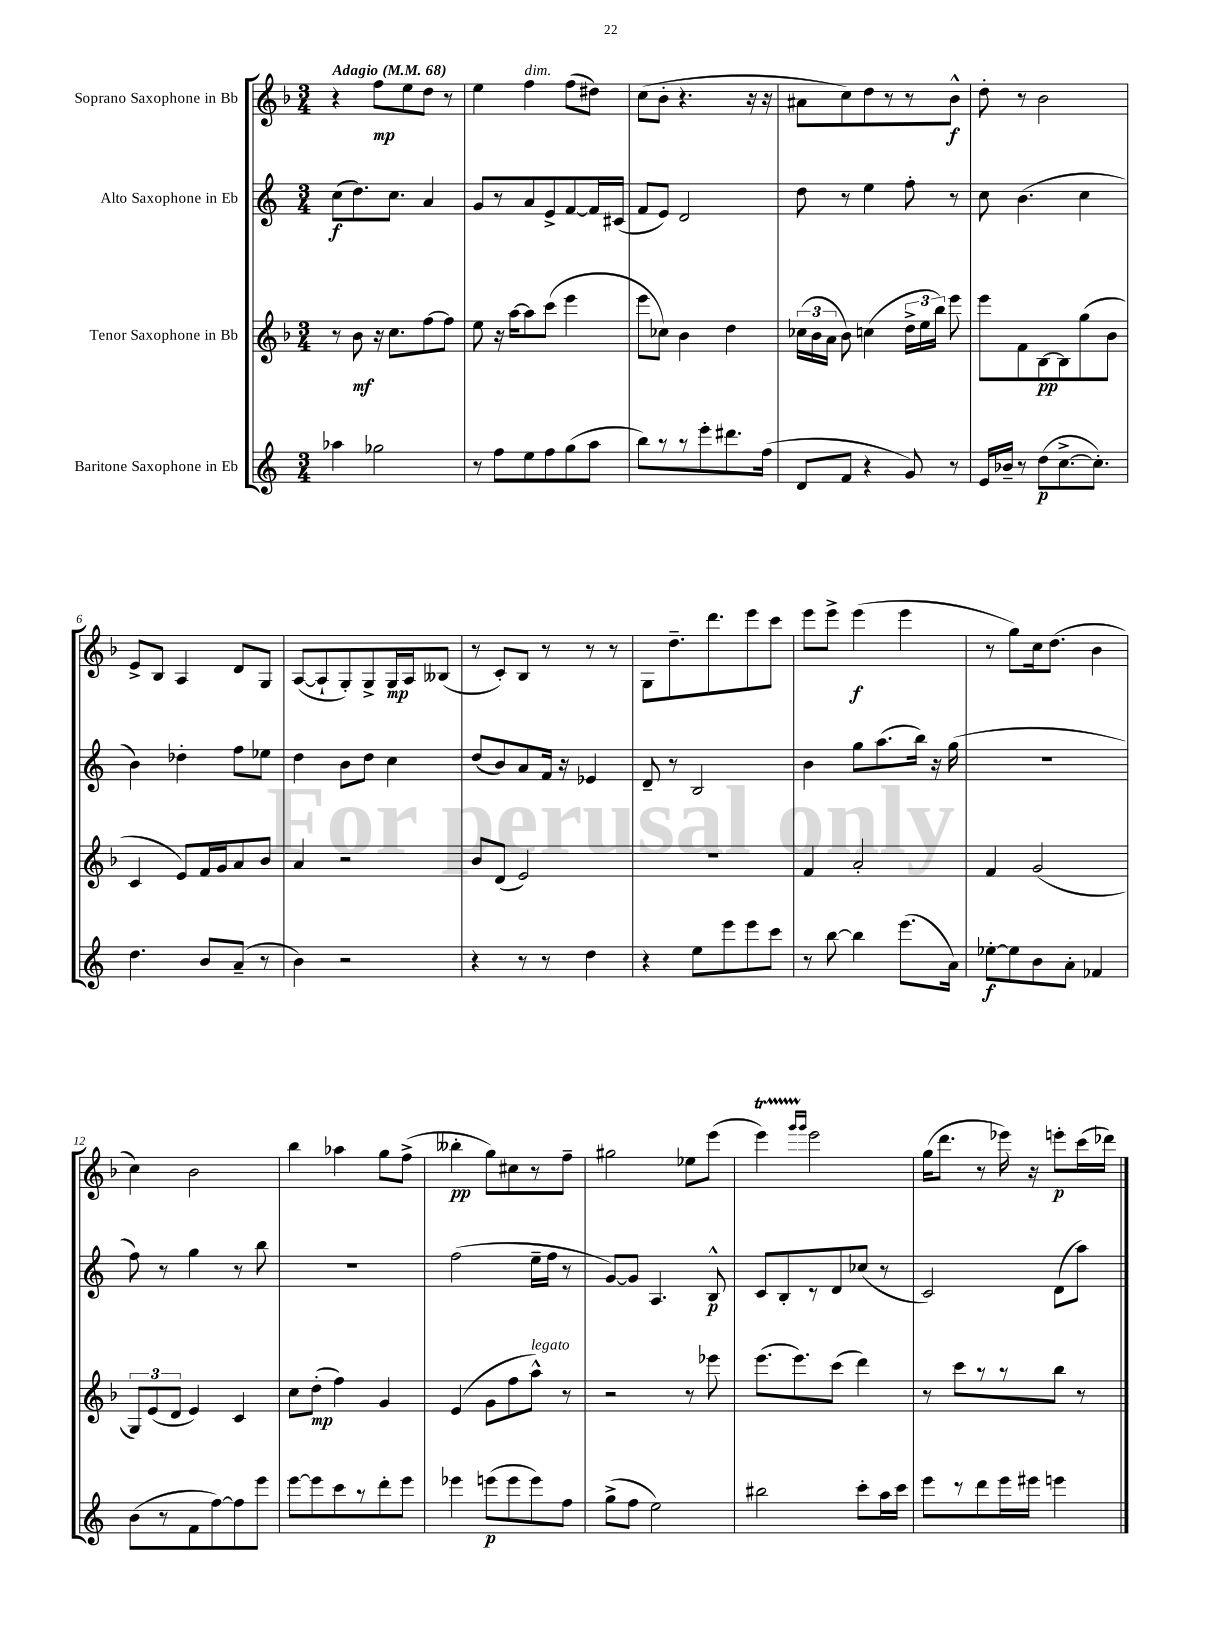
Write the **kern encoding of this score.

**kern	**kern	**kern	**kern
*staff4	*staff3	*staff2	*staff1
*clefG2	*clefG2	*clefG2	*clefG2
*k[]	*k[b-]	*k[]	*k[b-]
*M3/4	*M3/4	*M3/4	*M3/4
*MM68	*MM68	*MM68	*MM68
4aa-	8r	(8cc	4r
.	8b-	8.dd)	.
2gg-	16r	.	8ff
.	8.cc	8.cc	.
.	.	.	8ee
.	[8ff	4a	8dd
.	8ff]	.	8r
=	=	=	=
8r	8ee	8g	4ee
8ff	16r	8r	.
.	[16aa	.	.
8ee	8aa]	8a	4ff
8ff	(8ccc	8e^	.
(8gg	4eee	[8f	(8ff
8aa	.	16f]	8dd#)
.	.	(16c#	.
=	=	=	=
8bb)	8eee	8f	(8cc
8r	8cc-)	8e)	8b-'
8r	4b-	2d	4.r
8eee'	.	.	.
8.ddd#	4dd	.	.
.	.	.	16r
(16ff	.	.	16r
=	=	=	=
8d	(24cc-	8dd	8a#
.	24b-	.	.
.	24a	.	.
8f	8b-)	8r	8cc)
4r	(4cc	4ee	8dd
.	.	.	8r
8g)	24dd^	8ff'	8r
.	24ee	.	.
.	24bb-)	.	.
8r	8eee	8r	8b-^^
=	=	=	=
16e	8eee	8cc	8dd'
16b-~	.	.	.
8r	8f	(4.b	8r
(8dd	[8B-	.	2b-
[8.cc^	8B-]	.	.
.	(8gg	4cc	.
8.cc'])	.	.	.
.	8b-	.	.
=	=	=	=
4.dd	4c	4b)	8e^
.	.	.	8B-
.	8e)	4dd-'	4A
8b	16f	.	.
.	16g	.	.
(8a~	8a	8ff	8d
8r	8b-	8ee-	8G
=	=	=	=
4b)	4a	4dd	([8A
.	.	.	8A`]
2r	2r	8b	8G')
.	.	8dd	8G^
.	.	4cc	16G
.	.	.	16A
.	.	.	(8B--
=	=	=	=
4r	8b-	(8dd	8r
.	(8d	8b)	8c')
8r	2e)	8a	8B-
8r	.	16f	8r
.	.	16r	.
4dd	.	4e-	8r
.	.	.	8r
=	=	=	=
4r	2.r	8d~	8G
.	.	8r	8.dd~
8ee	.	2B	.
.	.	.	8.ddd
8eee	.	.	.
8eee	.	.	8eee
8ccc	.	.	8ccc
=	=	=	=
8r	4f	4b	8eee
[8bb	.	.	8eee^
4bb]	2a'	8gg	(4eee
.	.	(8.aa	.
(8.eee	.	.	4eee
.	.	16bb)	.
.	.	16r	.
16a)	.	(16gg	.
=	=	=	=
[8ee-'	4f	2.r	8r
8ee-]	.	.	8gg)
8b	(2g	.	16cc
.	.	.	(8.dd
8a'	.	.	.
4f-	.	.	4b-
=	=	=	=
(8b	12G)	8ff)	4cc)
.	(12e	.	.
8r	.	8r	.
.	12d	.	.
8f	4e)	4gg	2b-
[8ff)	.	.	.
8ff]	4c	8r	.
8eee	.	8bb	.
=	=	=	=
[8eee	8cc	2.r	4bb-
8eee]	(8dd'	.	.
8ccc	4ff)	.	4aa-
8r	.	.	.
8ddd'	4g	.	8gg
8eee	.	.	(8ff^
=	=	=	=
4eee-	(4e	(2ff	4bb--'
(8eee	8g	.	8gg)
8eee	8ff	.	8cc#
8eee)	8aa^^)	16ee~	8r
.	.	16ff	.
8ff	8r	8r	8ff~
=	=	=	=
(8gg^	2r	[8g)	2gg#
8ff	.	8g]	.
2ee)	.	4.A	.
.	8r	.	8ee-
.	8eee-	8B^^	(8eee
=	=	=	=
2bb#	(8.eee	8c	4eee)
.	.	8B'	.
.	8.eee)	.	.
.	.	.	16qqggg
.	.	.	16qqggg
.	.	8r	2eee
.	(8ccc	8d	.
8ccc'	4ddd)	(8cc-	.
16aa	.	8r	.
16ccc	.	.	.
=	=	=	=
8eee	8r	2c)	(16gg
.	.	.	8.ddd
8r	8ccc	.	.
8ddd	8r	.	8r
16eee	8r	.	16eee-)
16eee#	.	.	16r
4eee	8bb-	(8d	8eee'
.	8r	8aa)	(16ccc
.	.	.	16ddd-)
==	==	==	==
*-	*-	*-	*-
